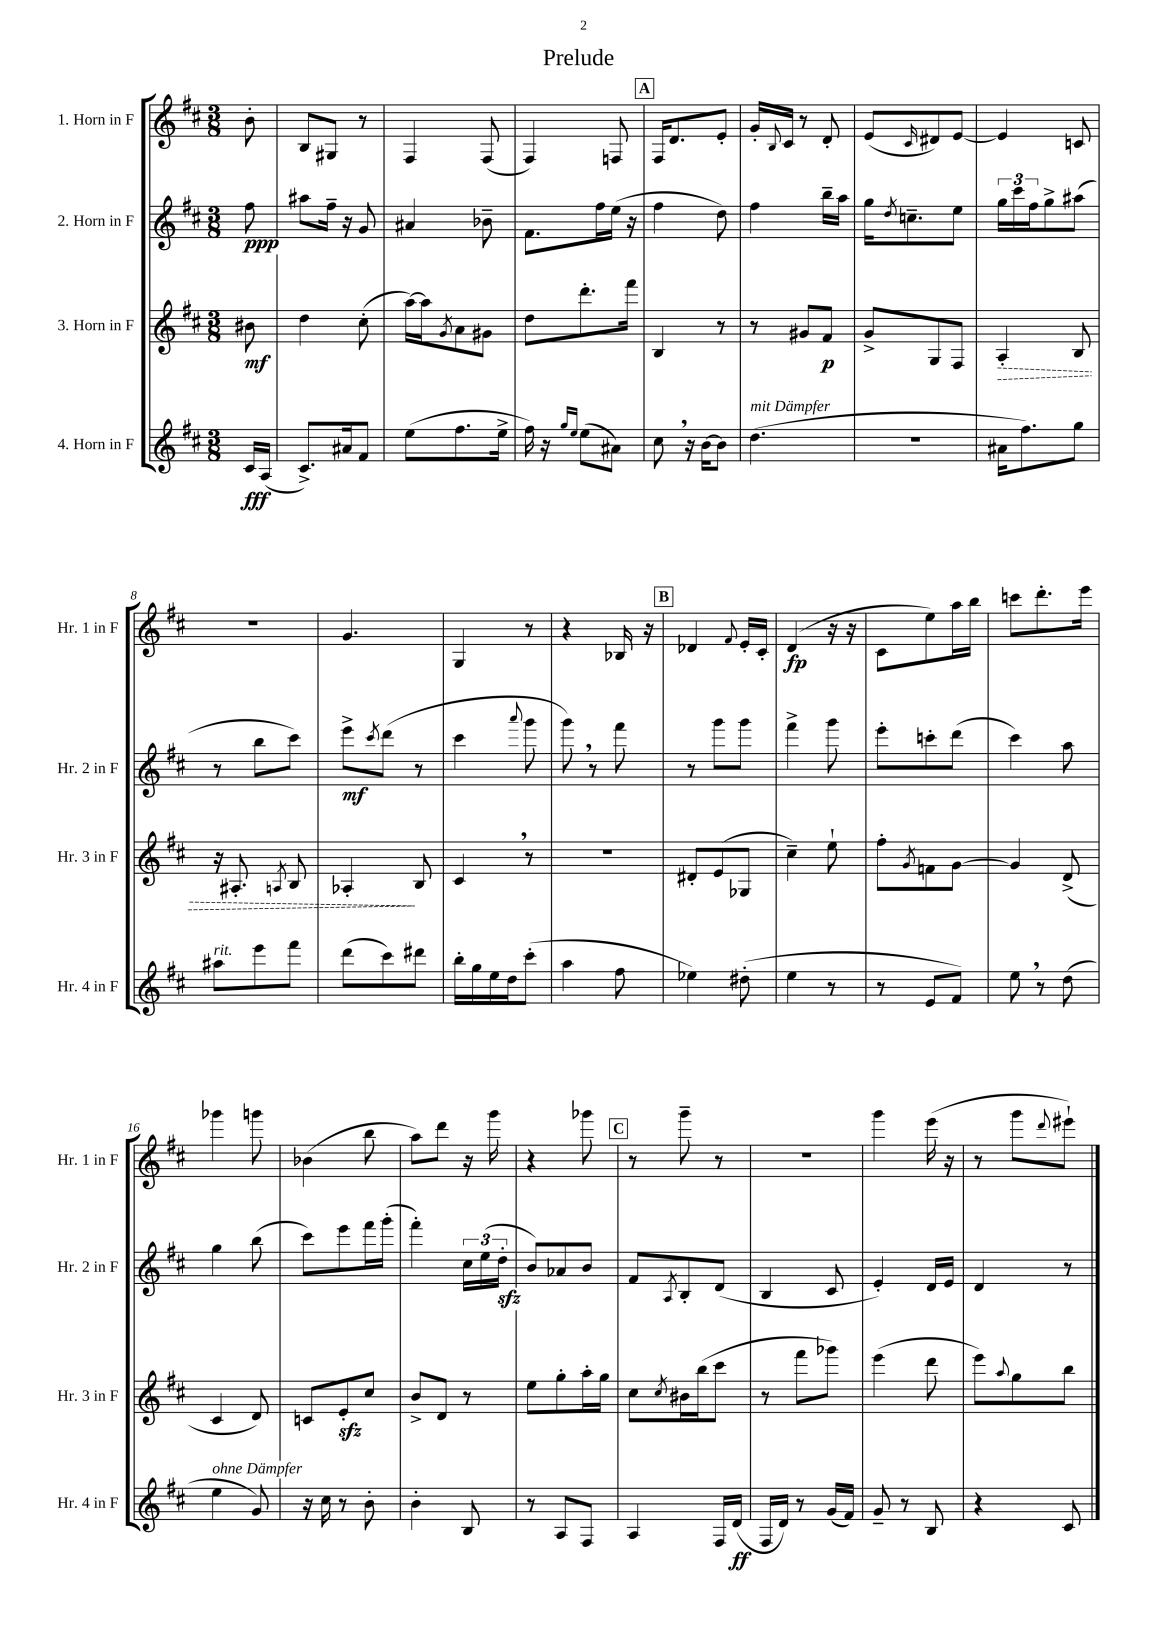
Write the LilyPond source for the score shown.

\header { title = "Prelude" }
<<
\new StaffGroup <<
\new Staff = "s0" \with { instrumentName = "1. Horn in F" shortInstrumentName = "Hr. 1 in F" } {
    \clef treble \key d \major \numericTimeSignature \time 3/8 \partial 8
    b'8-. |
    b8 gis8 r8 |
    fis4 fis8( |
    fis4) f8 |
    \mark \markup { \box "A" } fis16 d'8. e'8-. |
    g'16-. \appoggiatura { b8 } cis'16 r8 d'8-. |
    e'8( \grace { cis'16 } dis'8) e'8~ |
    e'4 c'8 |
    R4. |
    g'4. |
    g4 r8 |
    r4 bes16 r16 |
    \mark \markup { \box "B" } des'4 \appoggiatura { fis'8 } e'16-. cis'16-. |
    d'4\fp( r16 r16 |
    cis'8 e''8) a''16 b''16 |
    c'''8 d'''8.-. e'''16 |
    ges'''4 g'''8 |
    bes'4( b''8 |
    a''8) d'''8 r16 g'''16 |
    r4 ges'''8 |
    \mark \markup { \box "C" } r8 g'''8-- r8 |
    R4. |
    g'''4 e'''16( r16 |
    r8 g'''8 \appoggiatura { d'''8 } eis'''8-!) \bar "|." |
}
\new Staff = "s1" \with { instrumentName = "2. Horn in F" shortInstrumentName = "Hr. 2 in F" } {
    \clef treble \key d \major \numericTimeSignature \time 3/8 \partial 8
    fis''8\ppp |
    ais''8 fis''16-- r16 g'8 |
    ais'4 bes'8-- |
    fis'8. fis''16 e''16( r16 |
    \mark \markup { \box "A" } fis''4 d''8) |
    fis''4 b''16-- a''16 |
    g''16 \acciaccatura { d''8 } c''8.-- e''8 |
    \tuplet 3/2 { g''16 cis'''16 fis''16 } g''8-> ais''8( |
    r8 b''8 cis'''8) |
    e'''8->\mf \acciaccatura { cis'''8 } d'''8( r8 |
    cis'''4 \appoggiatura { a'''8 } g'''8 |
    g'''8) \breathe r8 fis'''8 |
    \mark \markup { \box "B" } r8 g'''8 g'''8 |
    fis'''4-> g'''8 |
    e'''8-. c'''8-. d'''8( |
    cis'''4) a''8 |
    g''4 b''8( |
    cis'''8) e'''8 fis'''16 g'''16-.( |
    fis'''4-.) \tuplet 3/2 { cis''16 e''16( d''16-.\sfz } |
    b'8) aes'8 b'8 |
    \mark \markup { \box "C" } fis'8 \acciaccatura { a8 } b8-. d'8( |
    b4 cis'8 |
    e'4-.) d'16 e'16 |
    d'4 r8 \bar "|." |
}
\new Staff = "s2" \with { instrumentName = "3. Horn in F" shortInstrumentName = "Hr. 3 in F" } {
    \clef treble \key d \major \numericTimeSignature \time 3/8 \partial 8
    bis'8\mf |
    d''4 cis''8-.( |
    a''16~) a''16 \acciaccatura { g'8 } a'8 gis'8 |
    d''8 d'''8.-. fis'''16 |
    \mark \markup { \box "A" } b4 r8 |
    r8 gis'8 fis'8\p |
    g'8-> g8 fis8 |
    \once \override Hairpin.style = #'dashed-line a4-.\> b8 |
    r16 ais8.-. \acciaccatura { a8 } b8 |
    aes4-.\! b8 |
    cis'4 \breathe r8 |
    r4. |
    \mark \markup { \box "B" } dis'8-. e'8( ges8 |
    cis''4--) e''8-! |
    fis''8-. \acciaccatura { g'8 } f'8 g'8~ |
    g'4 d'8->( |
    cis'4 d'8) |
    c'8 e'8-.\sfz cis''8 |
    b'8-> d'8 r8 |
    e''8 g''8-. a''16-. g''16 |
    \mark \markup { \box "C" } cis''8 \acciaccatura { cis''8 } bis'16 b''16( cis'''8 |
    r8 fis'''8 ges'''8) |
    e'''4( d'''8 |
    e'''8) \appoggiatura { a''8 } g''8 b''8 \bar "|." |
}
\new Staff = "s3" \with { instrumentName = "4. Horn in F" shortInstrumentName = "Hr. 4 in F" } {
    \clef treble \key d \major \numericTimeSignature \time 3/8 \partial 8
    cis'16\fff a16( |
    cis'8.->) ais'16 fis'8 |
    e''8( fis''8. e''16-> |
    fis''16) r16 \grace { g''16 e''16 } e''8( ais'8) |
    \mark \markup { \box "A" } cis''8 \breathe r16 b'16~ b'8 |
    d''4.^\markup { \italic "mit Dämpfer" }( |
    r4. |
    ais'16 fis''8.) g''8 |
    ais''8^\markup { \italic "rit." } e'''8 fis'''8 |
    d'''8( cis'''8) dis'''8 |
    b''16-. g''16 e''16 d''16 cis'''8-.( |
    a''4 fis''8 |
    \mark \markup { \box "B" } ees''4) dis''8-.( |
    e''4 r8 |
    r8 e'8 fis'8) |
    e''8 \breathe r8 d''8( |
    e''4^\markup { \italic "ohne Dämpfer" } g'8) |
    r16 cis''16 r8 b'8-. |
    b'4-. b8 |
    r8 a8 fis8 |
    \mark \markup { \box "C" } a4 fis16 d'16\ff( |
    fis16 d'16) r8 g'16( fis'16) |
    g'8-- r8 b8 |
    r4 cis'8 \bar "|." |
}
>>
>>
